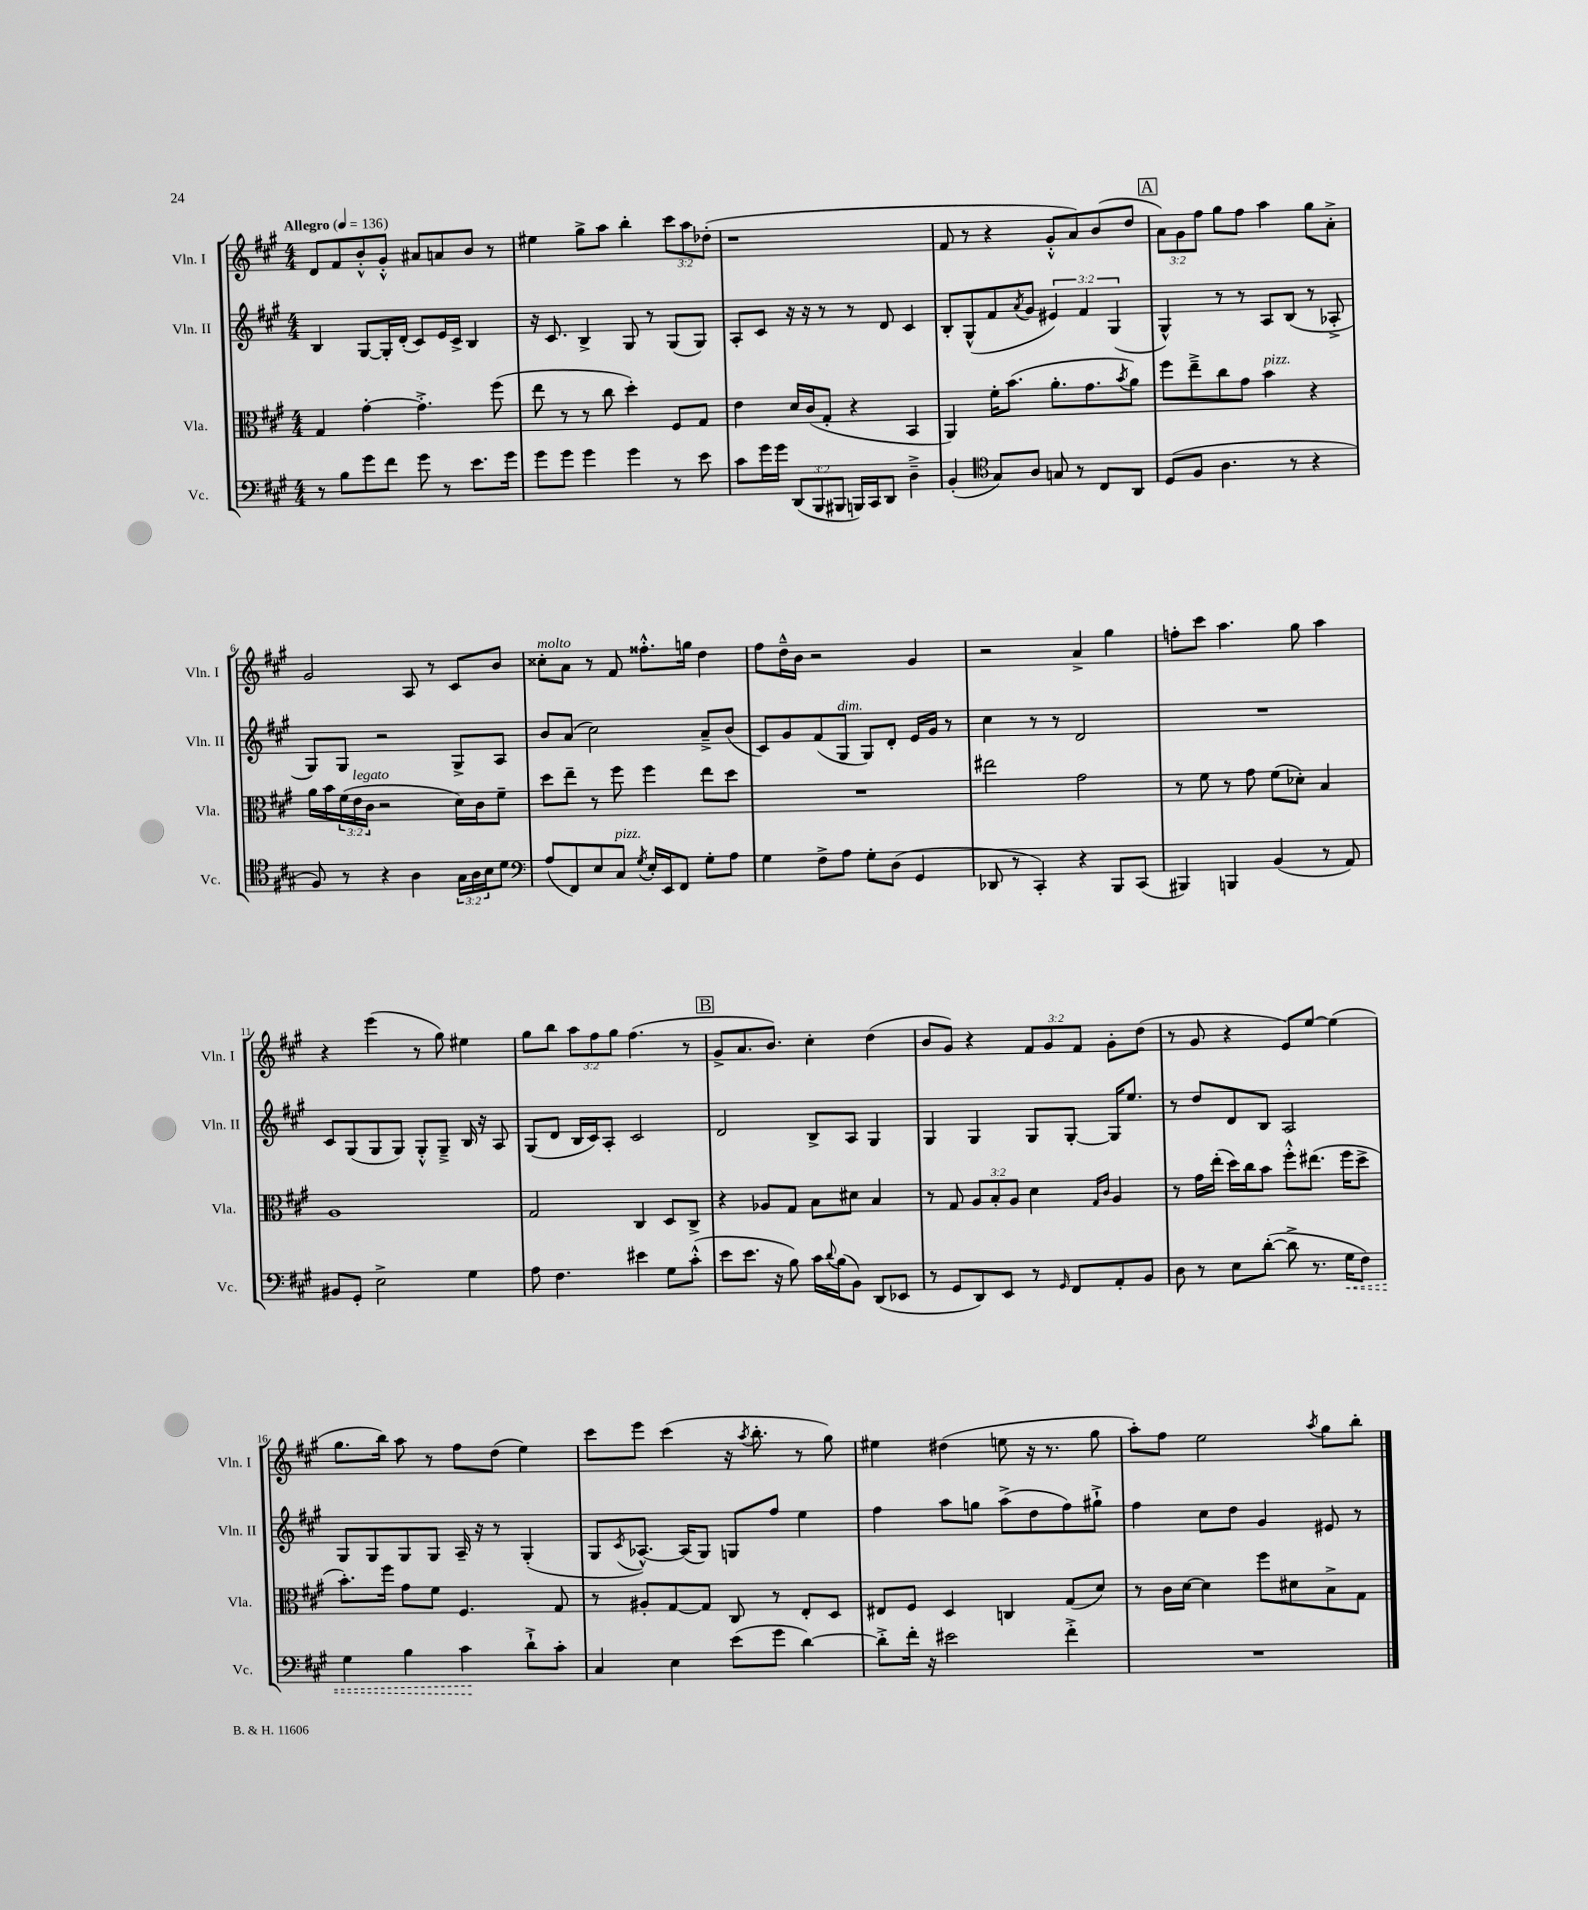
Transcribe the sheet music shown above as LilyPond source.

<<
\new StaffGroup <<
\new Staff = "s0" \with { instrumentName = "Vln. I" shortInstrumentName = "Vln. I" } {
    \clef treble \key a \major \numericTimeSignature \time 4/4 \override Staff.TupletNumber.text = #tuplet-number::calc-fraction-text \tempo "Allegro" 4 = 136
    d'8 fis'8 b'8-.-^ gis'8-.-^ ais'8 a'8 b'8 r8 |
    eis''4 gis''8-> a''8 b''4-. \tuplet 3/2 { cis'''8 a''8 des''8-.( } |
    r1 |
    fis'8 r8 r4 gis'8-.-^ a'8) b'8( d''8 |
    \mark \markup { \box "A" } \tuplet 3/2 { a'8) gis'8 fis''8 } gis''8 fis''8 a''4 gis''8 a'8-.-> |
    gis'2 a8 r8 cis'8 b'8 |
    cisis''8-.^\markup { \italic "molto" } a'8 r8 fis'8 fisis''8.-.-^ g''16 d''4 |
    fis''8 d''16---^ b'16 r2 gis'4 |
    r2 a'4-> gis''4 |
    f''8-. cis'''8 a''4. gis''8 a''4 |
    r4 e'''4( r8 gis''8) eis''4 |
    gis''8 b''8 \tuplet 3/2 { a''8 fis''8 gis''8 } fis''4.( r8 |
    \mark \markup { \box "B" } gis'8-> a'8. b'8.) cis''4-. d''4( |
    b'8 gis'8) r4 \tuplet 3/2 { fis'8 gis'8 fis'8 } gis'8-. d''8( |
    r8 gis'8 r4 e'8) e''8~ e''4( |
    gis''8. b''16) a''8 r8 fis''8 d''8( e''4) |
    cis'''8 e'''8 cis'''4( r16 \acciaccatura { a''8 } b''8.-. r8 gis''8) |
    eis''4 dis''4( e''8 r16 r8. gis''8 |
    a''8-.) fis''8 e''2 \acciaccatura { a''8 } gis''8 b''8-. \bar "|." |
}
\new Staff = "s1" \with { instrumentName = "Vln. II" shortInstrumentName = "Vln. II" } {
    \clef treble \key a \major \numericTimeSignature \time 4/4 \override Staff.TupletNumber.text = #tuplet-number::calc-fraction-text
    b4 gis8~ gis16-. d'16-.( cis'8) e'16 cis'16-> b4 |
    r16 cis'8. b4-> gis8 r8 gis8( gis8) |
    a8-. cis'8 r16 r16 r8 r8 d'8 cis'4 |
    b8-. gis8-^( fis'8 \acciaccatura { a'8 } gis'8 \tuplet 3/2 { eis'4) fis'4 gis4( } |
    \mark \markup { \box "A" } gis4-^) r8 r8 a8 b8( r8 aes8-.-> |
    gis8) gis8 r2 gis8-> a8 |
    b'8 a'8( cis''2) a'8---> b'8( |
    cis'8) gis'8 fis'8( gis8^\markup { \italic "dim." } gis8) d'8-. e'16 gis'16 r8 |
    cis''4 r8 r8 d'2 |
    R1 |
    cis'8 gis8( gis8 gis8) gis8-.-^ gis8---> b16 r16 a8 |
    gis8( d'8 b16 cis'16) a8-. cis'2 |
    \mark \markup { \box "B" } d'2 b8-> a8 gis4 |
    gis4 gis4 gis8 gis8~-. gis16 e''8. |
    r8 d''8 d'8 b8 a2 |
    gis8 gis8 gis8 gis8 a16-- r16 r8 gis4-.( |
    gis8 \acciaccatura { cis'8 } aes8.~-^) aes16( gis8) g8 fis''8 e''4 |
    fis''4 a''8 g''8 a''8->( d''8 fis''8) gis''8-!-> |
    fis''4 cis''8 d''8 gis'4 eis'8 r8 \bar "|." |
}
\new Staff = "s2" \with { instrumentName = "Vla." shortInstrumentName = "Vla." } {
    \clef alto \key a \major \numericTimeSignature \time 4/4 \override Staff.TupletNumber.text = #tuplet-number::calc-fraction-text
    gis4 gis'4~-. gis'4.-.-> fis''8( |
    e''8 r8 r8 cis''8 d''4-.) fis8 gis8 |
    e'4 d'16 cis'16( gis8-. r4 b,4 |
    a,4) fis'16-. b'8.( a'8.-. gis'8. \acciaccatura { b'8 } a'8) |
    \mark \markup { \box "A" } fis''8 e''8---> cis''8 gis'8 b'4^\markup { \italic "pizz." } r4 |
    a'16 b'16 \tuplet 3/2 { fis'16( e'16^\markup { \italic "legato" } cis'16 } r2 d'16) cis'16 fis'8-- |
    d''8 e''8-- r8 fis''8 fis''4 e''8 d''8 |
    R1 |
    eis''2 gis'2 |
    r8 fis'8 r8 gis'8 fis'8( des'8-.) b4 |
    a1 |
    gis2 cis4 d8 cis8-> |
    \mark \markup { \box "B" } r4 aes8 gis8 b8 dis'8 b4 |
    r8 gis8 \tuplet 3/2 { a8 b8-. a8 } d'4 \grace { gis16 cis'16 } a4 |
    r8 gis'16 e''16-.( d''16) cis''16 b'8 fis''8-.-^ eis''8.( fis''16 d''8-> |
    b'8.-.) fis''16 gis'8 fis'8 fis4. gis8 |
    r8 ais8-. gis8~ gis8 cis8 r8 e8-. d8 |
    eis8 fis8 d4 c4 gis8( d'8) |
    r8 cis'16 d'16~ d'4 fis''8 dis'8 b8-> gis8 \bar "|." |
}
\new Staff = "s3" \with { instrumentName = "Vc." shortInstrumentName = "Vc." } {
    \clef bass \key a \major \numericTimeSignature \time 4/4 \override Staff.TupletNumber.text = #tuplet-number::calc-fraction-text
    r8 b8 gis'8 fis'8 gis'8 r8 e'8. gis'16 |
    gis'8 gis'8 gis'4 gis'4 r8 e'8 |
    cis'8 gis'16 gis'16 \tuplet 3/2 { d,8( b,,8 bis,,8 } b,,16) cis,16 d,8 d4---> |
    b,4-.( \clef tenor gis8) a8 g8 r8 cis8 a,8 |
    \mark \markup { \box "A" } d8( fis8 a4. r8 r4 |
    fis8) r8 r4 a4 \tuplet 3/2 { gis16 a16 b16 } d'8 |
    \clef bass a8( fis,8) e8 cis8^\markup { \italic "pizz." } \acciaccatura { gis8 } e16-. e,16 fis,8 gis8-. a8 |
    gis4 fis8-> a8 gis8-. d8( gis,4 |
    des,8 r8 cis,4-.) r4 b,,8 cis,8( |
    bis,,4) b,,4 b,4( r8 a,8) |
    bis,8 gis,8-. e2-> gis4 |
    a8 fis4. eis'4 gis8 cis'8-.-^( |
    \mark \markup { \box "B" } e'8 e'8. r16 b8) cis'16 \appoggiatura { d'8 } b16( b,8) d,8( ees,8 |
    r8 gis,8 d,8) e,8 r8 \grace { gis,16 } fis,8 a,8-. b,8 |
    d8 r8 e8 d'8~-.( d'8-> r8. \once \override Hairpin.style = #'dashed-line gis16\< fis8) |
    gis4 b4 cis'4\! d'8-!-> cis'8-. |
    cis4 e4 e'8( gis'8 d'4~) |
    d'8-.-> fis'16-. r16 eis'2 fis'4-.-> |
    R1 \bar "|." |
}
>>
>>
